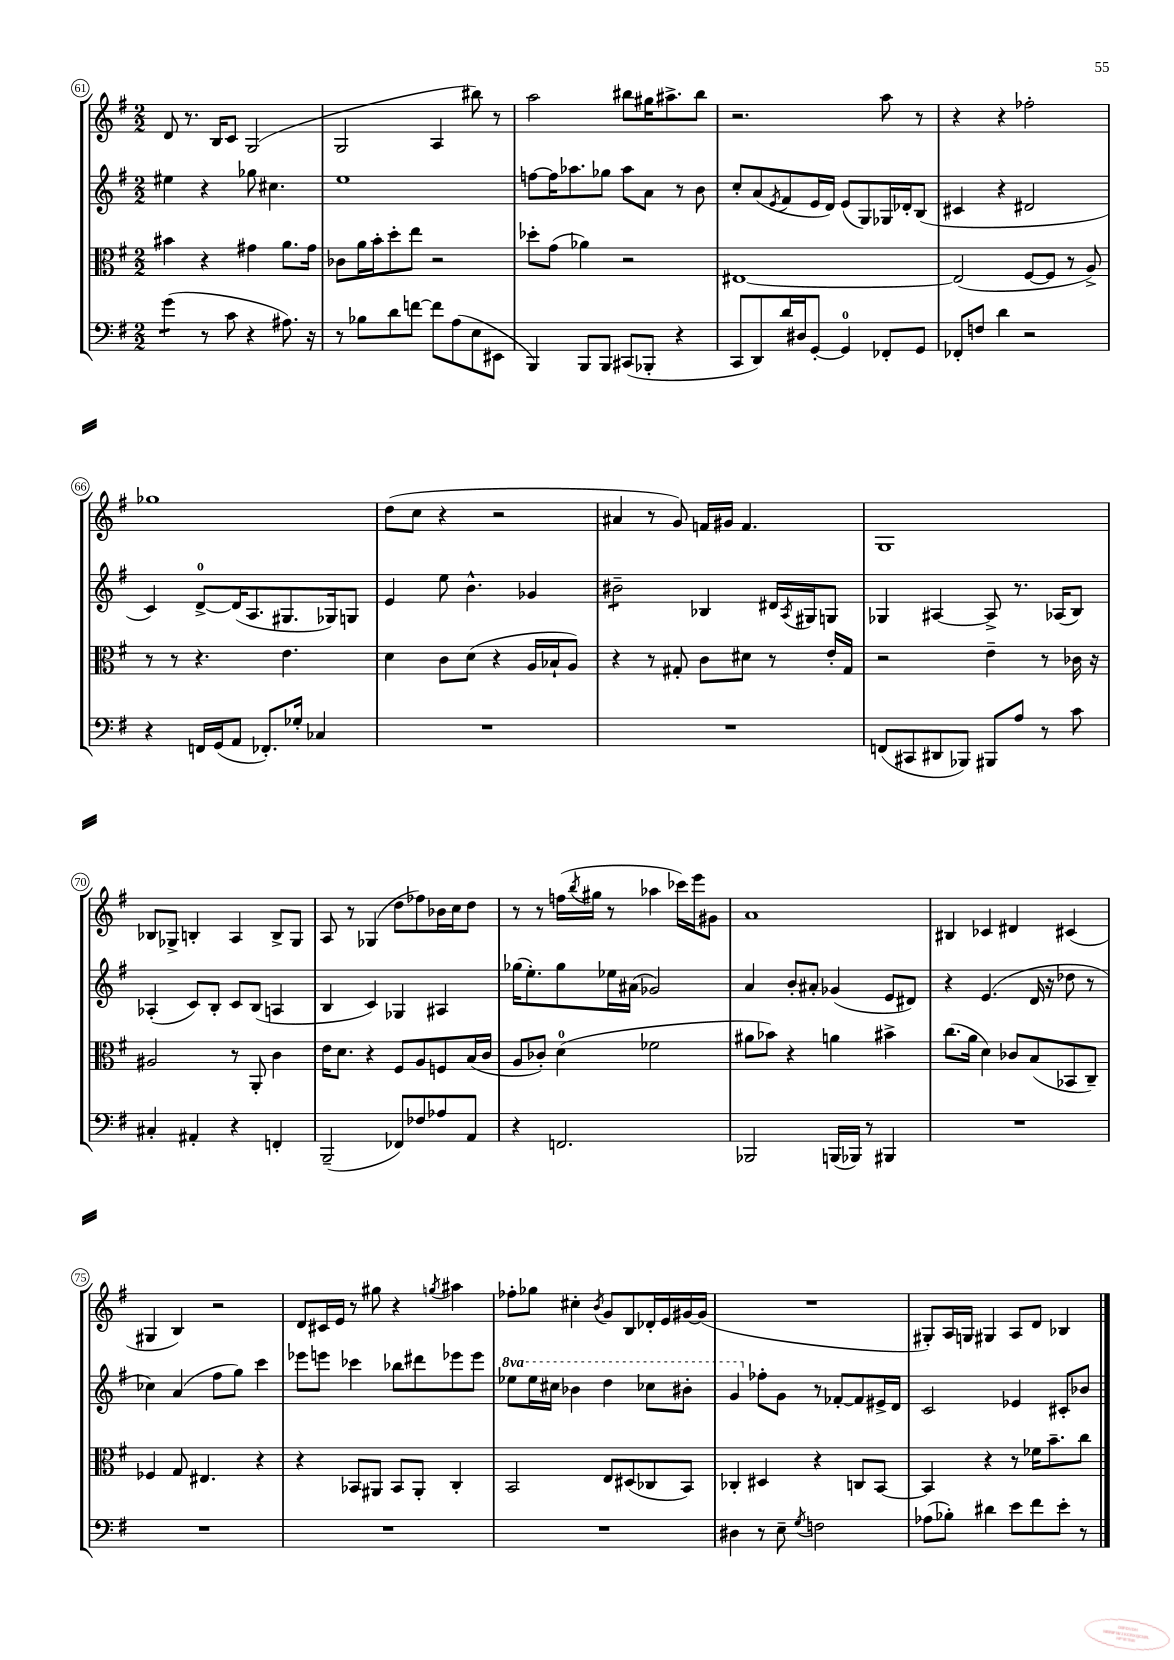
<<
\new StaffGroup <<
\new Staff = "s0" {
    \clef treble \key g \major \numericTimeSignature \time 2/2
    d'8 r8. b16 c'8 g2( |
    g2 a4 bis''8) r8 |
    a''2 bis''8 gis''16 ais''8.-> bis''8 |
    r2. a''8 r8 |
    r4 r4 fes''2-. |
    ges''1 |
    d''8( c''8 r4 r2 |
    ais'4 r8 g'8) f'16 gis'16 f'4. |
    g1 |
    bes8 ges8-> b4-. a4 b8-> ges8 |
    a8 r8 ges4( d''8 fes''8) bes'16 c''16 d''8 |
    r8 r8 f''16( \acciaccatura { b''8 } gis''16 r8 aes''4 ces'''16) e'''16 gis'8 |
    a'1 |
    bis4 ces'4 dis'4 cis'4( |
    gis4 b4) r2 |
    d'8 cis'16 e'16 r8 gis''8 r4 \acciaccatura { g''8 } ais''4 |
    fes''8-. ges''8 cis''4-. \acciaccatura { b'8 } g'8 b8 des'16-. e'16 gis'16~ gis'16( |
    R1 |
    gis8-.) a16 g16 gis4 a8 d'8 bes4 \bar "|." |
}
\new Staff = "s1" {
    \clef treble \key g \major \numericTimeSignature \time 2/2 \set Staff.ottavationMarkups = #ottavation-simple-ordinals
    eis''4 r4 ges''8 cis''4. |
    e''1 |
    f''8~ f''16 aes''8. ges''8 aes''8 a'8 r8 b'8 |
    c''8-. a'8( \acciaccatura { e'8 } fis'8 e'16 d'16) e'8( g8) ges16 des'16-. b8( |
    cis'4 r4 dis'2 |
    c'4) d'8-0~-> d'16( a8. gis8. ges16) g8 |
    e'4 e''8 b'4.-^ ges'4 |
    bis'2:8-- bes4 dis'16 \acciaccatura { a8 } gis16 g8 |
    ges4 ais4~ ais8-> r8. aes16( b8) |
    aes4-.( c'8) b8-. c'8 b8( a4 |
    b4 c'4) ges4 ais4 |
    ges''16( e''8.-.) ges''8 ees''16 ais'16( ges'2) |
    a'4 b'8-. ais'8-. ges'4( e'8 dis'8) |
    r4 e'4.( d'16 r16 des''8 r8 |
    ces''4) a'4( fis''8 g''8) c'''4 |
    ees'''8 e'''8 ces'''4 bes''8 dis'''8 ees'''8 ees'''8 |
    \ottava #1 ees'''8 ees'''16 cis'''16 bes''4 d'''4 ces'''8 bis''8-. |
    g''4 \ottava #0 fes''8-. g'8 r8 fes'8~-. fes'8 eis'16-> d'16 |
    c'2 ees'4 cis'8-. bes'8 \bar "|." |
}
\new Staff = "s2" {
    \clef alto \key g \major \numericTimeSignature \time 2/2
    bis'4 r4 gis'4 a'8. gis'16 |
    ces'8 a'16 b'16-. d''8-. e''8 r2 |
    des''8-. g'8( aes'4) r2 |
    eis1~ |
    eis2( fis8~ fis8 r8 a8->) |
    r8 r8 r4. e'4. |
    d'4 c'8 d'8( r4 a16 bes16-! a8) |
    r4 r8 gis8-. c'8 dis'8 r8 e'16-. gis16 |
    r2 e'4-- r8 ces'16 r16 |
    ais2 r8 a,8-. c'4 |
    e'16 d'8. r4 fis8 a8 f8 b16( c'16 |
    a8 ces'8-.) d'4-0( fes'2 |
    ais'8 bes'8) r4 a'4 bis'4-> |
    c''8.( a'16 d'4) ces'8 b8( bes,8 c8--) |
    fes4 g8 eis4. r4 |
    r4 bes,8 ais,8 bes,8 ais,8-. c4-. |
    b,2 e8 dis8( ces8 b,8) |
    ces4-. dis4 r4 c8 b,8~ |
    b,4 r4 r8 fes'16 b'8.-- c''8 \bar "|." |
}
\new Staff = "s3" {
    \clef bass \key g \major \numericTimeSignature \time 2/2
    g'4:8( r8 c'8 r4 ais8.) r16 |
    r8 bes8 d'8 f'8~ f'8 a8( e8 eis,8 |
    b,,4) b,,8 b,,8 cis,8( bes,,8-. r4 |
    c,8 d,8) d'16 dis16 g,8~-. g,4-0 fes,8-. g,8 |
    fes,8-. f8 d'4 r2 |
    r4 f,16 g,16( a,8 fes,8.-.) ges16-. ces4 |
    R1 |
    R1 |
    f,8( cis,8 dis,8 bes,,8) bis,,8 a8 r8 c'8 |
    cis4-. ais,4-. r4 f,4-. |
    b,,2--( fes,8) fes8 aes8 a,8 |
    r4 f,2. |
    bes,,2 b,,16( bes,,16) r8 bis,,4 |
    R1 |
    R1 |
    R1 |
    R1 |
    dis4 r8 e8-- \acciaccatura { g8 } f2 |
    aes8( bes8-.) dis'4 e'8 fis'8 e'8-. r8 \bar "|." |
}
>>
>>
\layout { \context { \Score currentBarNumber = #61 \override BarNumber.stencil = #(make-stencil-circler 0.1 0.3 ly:text-interface::print) } }
